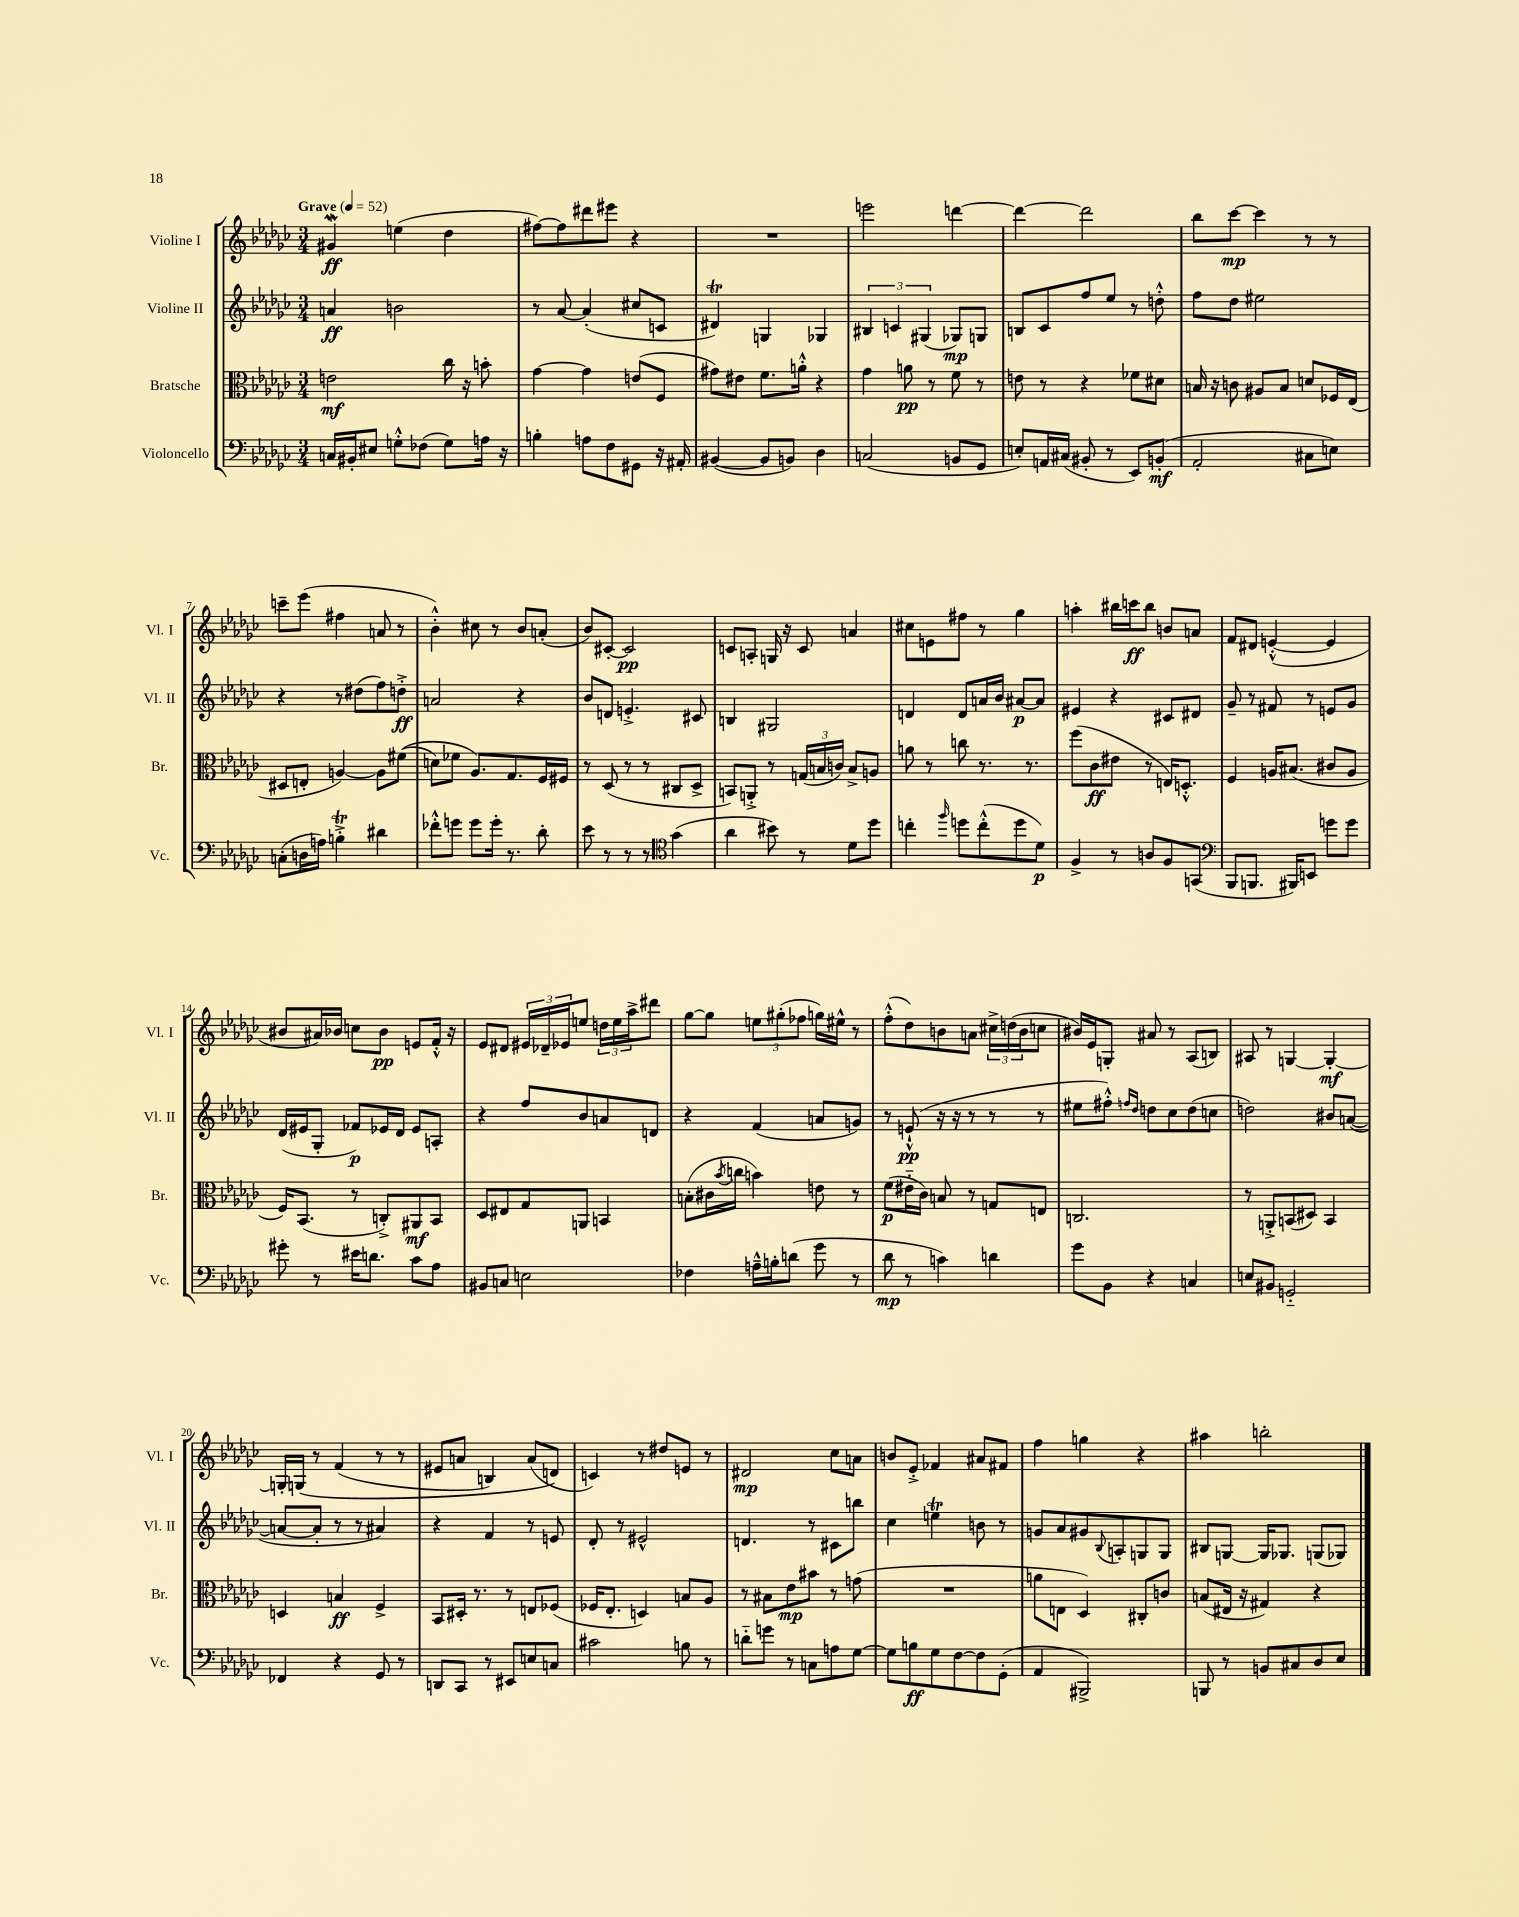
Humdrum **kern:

**kern	**dynam	**kern	**dynam	**kern	**dynam	**kern	**dynam
*part4	*part4	*part3	*part3	*part2	*part2	*part1	*part1
*staff4	*staff4	*staff3	*staff3	*staff2	*staff2	*staff1	*staff1
*I"Violoncello	*	*I"Bratsche	*	*I"Violine II	*	*I"Violine I	*
*I'Vc.	*	*I'Br.	*	*I'Vl. II	*	*I'Vl. I	*
*clefF4	*	*clefC3	*	*clefG2	*	*clefG2	*
*k[b-e-a-d-g-c-]	*	*k[b-e-a-d-g-c-]	*	*k[b-e-a-d-g-c-]	*	*k[b-e-a-d-g-c-]	*
*M3/4	*	*M3/4	*	*M3/4	*	*M3/4	*
*MM52	*	*MM52	*	*MM52	*	*MM52	*
=1	=1	=1	=1	=1	=1	=1	=1
!	!	!	!	!	!	!LO:TX:a:B:t=Grave	!
16Cn/LL	.	2en\	mf	4an/	ff	4g#XW/	ff
16BB#X'/J	.	.	.	.	.	.	.
8E#X/J	.	.	.	.	.	.	.
8Gn'^^\L	.	.	.	2bn\	.	(4een\	.
(8F-X\J	.	.	.	.	.	.	.
8G\L)	.	16cc-\	.	.	.	4dd-\	.
.	.	16r	.	.	.	.	.
16An\Jk	.	8bn'\	.	.	.	.	.
16r	.	.	.	.	.	.	.
=2	=2	=2	=2	=2	=2	=2	=2
4Bn'\	.	[4g-\	.	8r	.	[8ff#X\L)	.
.	.	.	.	[8a-/	.	8ff#\]	.
8An\L	.	4g-\]	.	(4a-'/]	.	8ddd#X\	.
8F\	.	.	.	.	.	8eee#X\J	.
8GG#X\J	.	(8en/L	.	8cc#X/L	.	4r	.
16r	.	8F/J	.	8cn/J	.	.	.
16AA#X'/	.	.	.	.	.	.	.
=3	=3	=3	=3	=3	=3	=3	=3
([4BB#X/	.	8g#X\L)	.	4d#Xt/)	.	2.r	.
.	.	8e#X\J	.	.	.	.	.
8BB#/L]	.	8.f\L	.	4Gn/	.	.	.
8BBn/J)	.	.	.	.	.	.	.
.	.	16an'^^\Jk	.	.	.	.	.
4D-\	.	4r	.	4G-X/	.	.	.
=4	=4	=4	=4	=4	=4	=4	=4
(2Cn/	.	4g-\	.	6B#X/	.	2eeen\	.
.	.	.	.	6cn/	.	.	.
.	.	8an\	pp	.	.	.	.
.	.	.	.	(6G#X/	.	.	.
.	.	8r	.	.	.	.	.
8BBn/L	.	8f\	.	8G-X/L)	mp	[4dddn\	.
8GG-/J	.	8r	.	8Gn/J	.	.	.
=5	=5	=5	=5	=5	=5	=5	=5
8En'/L)	.	8en\	.	8Bn/L	.	4ddd\_	.
16AAn/L	.	8r	.	8c-/	.	.	.
(16C#X/JJ	.	.	.	.	.	.	.
8BB#X'/	.	4r	.	8ff/	.	2ddd\]	.
8r	.	.	.	8ee-/J	.	.	.
8EE-/L)	.	8f-X\L	.	8r	.	.	.
(8BBn'/J	mf	8d#X\J	.	8ddn'^^\	.	.	.
=6	=6	=6	=6	=6	=6	=6	=6
2AA-'/	.	16Bn/	.	8ff\L	.	8bb-\L	.
.	.	16r	.	.	.	.	.
.	.	8cn\	.	8dd-\J	.	[8ccc-\J	mp
.	.	8A#X/L	.	2ee#X\	.	4ccc-\]	.
.	.	8B/J	.	.	.	.	.
8C#X\L	.	8dn/L	.	.	.	8r	.
8En\J)	.	16F-X/L	.	.	.	8r	.
.	.	(16E-/JJ	.	.	.	.	.
!!LO:LB:g=z
=7	=7	=7	=7	=7	=7	=7	=7
(8Cn'\L	.	8D#X/L	.	4r	.	8cccn~\L	.
16Dn\L	.	8En'/J	.	.	.	(8eee-\J	.
16An\JJ)	.	.	.	.	.	.	.
4Bnt'^\	.	[4An/)	.	8r	.	4ff#X\	.
.	.	.	.	(8dd#X\L	.	.	.
4d#X\	.	8A\L]	.	8ff\)	.	8an/	.
.	.	((8f#X\J	.	8ddn'^\J	ff	8r	.
=8	=8	=8	=8	=8	=8	=8	=8
8f-X'^^\L	.	8dn\L)	.	2an/	.	4b-'^^\)	.
8gn\J	.	8f-X\J	.	.	.	.	.
8g\L	.	8.A-/L)	.	.	.	8cc#X\	.
16g'\Jk	.	.	.	.	.	8r	.
8.r	.	8.G-/	.	.	.	.	.
.	.	.	.	4r	.	8b-/L	.
8d-'\	.	16F/L	.	.	.	(8an'/J	.
.	.	16F#X/JJ	.	.	.	.	.
=9	=9	=9	=9	=9	=9	=9	=9
8e-\	.	8r	.	8b-/L	.	8b-/L)	.
8r	.	(8D-/	.	8dn/J	.	[8c#X'/J	.
8r	.	8r	.	4.en'^/	.	2c#/]	pp
8r	.	8r	.	.	.	.	.
*clefC4	*	*	*	*	*	*	*
(4g-\	.	8C#X/L	.	.	.	.	.
.	.	8D-^/J	.	8c#X/	.	.	.
=10	=10	=10	=10	=10	=10	=10	=10
4a-\	.	8BBn/L)	.	4Bn/	.	8cn/L	.
.	.	8AAn'^/J	.	.	.	8An'/J	.
8b#X\)	.	8r	.	2G#X/	.	16Gn/	.
.	.	.	.	.	.	16r	.
8r	.	(24Gn/LL	.	.	.	8c/	.
.	.	24Bn/	.	.	.	.	.
.	.	24cn/JJ)	.	.	.	.	.
8d-\L	.	8B^/L	.	.	.	4an/	.
8dd-\J	.	8An/J	.	.	.	.	.
=11	=11	=11	=11	=11	=11	=11	=11
4ccn'\	.	8an\	.	4dn/	.	8cc#X\L	.
.	.	8r	.	.	.	8en\	.
16qqff/	.	.	.	.	.	.	.
8ddn\L	.	8ccn\	.	8d/L	.	8ff#X\J	.
(8cc'^^\	.	8.r	.	16an/L	.	8r	.
.	.	.	.	16b-/JJ	.	.	.
8dd\	.	.	.	[8a#X/L	p	4gg-\	.
.	.	8.r	.	.	.	.	.
8d-\J)	p	.	.	8a#/J]	.	.	.
=12	=12	=12	=12	=12	=12	=12	=12
4F^/	.	(8ff\L	.	4e#X/	.	4aan'\	.
.	.	8c-\	ff	.	.	.	.
8r	.	8e#X\J	.	4r	.	16bb#X\LL	.
.	.	.	.	.	.	16cccn\J	ff
8An/L	.	8r	.	.	.	8bb#\J	.
8F/	.	16En/KL)	.	8c#X/L	.	8bn/L	.
.	.	8.Dn'^^/J	.	.	.	.	.
(8GGn/J	.	.	.	8d#X/J	.	8an/J	.
=13	=13	=13	=13	=13	=13	=13	=13
*clefF4	*	*	*	*	*	*	*
8BBB-/L	.	4F/	.	8g-~/	.	8f/L	.
8.BBBn/J	.	.	.	8r	.	8d#X/J	.
.	.	16An/KL	.	8f#X/	.	([4en'^^/	.
16BBB#X/KL)	.	(8.B#X/J	.	.	.	.	.
8EEn/J	.	.	.	8r	.	.	.
8gn\L	.	8c#X/L	.	8en/L	.	4e/]	.
8g\J	.	8A/J	.	8g-/J	.	.	.
!!LO:LB:g=z
=14	=14	=14	=14	=14	=14	=14	=14
8g#X'\	.	16F/KL)	.	(16d-/LL	.	8b#X/L	.
.	.	(8.BB-/J	.	16e#X/J	.	.	.
8r	.	.	.	8G-'/J	.	16a#X/L)	.
.	.	.	.	.	.	16b-X/JJ	.
16e#X\KL	.	8r	.	8f-X/L)	p	8ccn\L	.
8.dn\J	.	.	.	.	.	.	.
.	.	8Cn'^/L)	.	16e-X/L	.	8b-\J	pp
.	.	.	.	16d-/JJ	.	.	.
8c-\L	.	8AA#X/	mf	8e-/L	.	8en/L	.
8A-\J	.	8BB-/J	.	8An'/J	.	16f'^^/Jk	.
.	.	.	.	.	.	16r	.
=15	=15	=15	=15	=15	=15	=15	=15
8BB#X/L	.	8D-/L	.	4r	.	8e-/L	.
8Cn/J	.	8E#X/	.	.	.	8d#X/J	.
2En\	.	8G-/	.	8ff/L	.	24e#X/LL	.
.	.	.	.	.	.	24d-X~/	.
.	.	.	.	.	.	24e-X/J	.
.	.	8AAn/J	.	8b-/	.	8een/J	.
.	.	4BBn/	.	8an/	.	24ddn\LL	.
.	.	.	.	.	.	24ee\	.
.	.	.	.	.	.	24aa-^\J	.
.	.	.	.	8dn/J	.	8ddd#X\J	.
=16	=16	=16	=16	=16	=16	=16	=16
4F-X\	.	(8Bn'\L	.	4r	.	[8gg-\L	.
.	.	16c#X\L	.	.	.	8gg-\J]	.
.	.	8qb-/	.	.	.	.	.
.	.	16ccn\JJ	.	.	.	.	.
16An~^^\LL	.	4bn\)	.	(4f/	.	12een\L	.
16Bn'\J	.	.	.	.	.	.	.
.	.	.	.	.	.	(12gg#X'\	.
(8dn\J	.	.	.	.	.	.	.
.	.	.	.	.	.	12ff-X\J	.
8g-\	.	8en\	.	8an/L	.	16ggn\LL)	.
.	.	.	.	.	.	16ee#X^^\JJ	.
8r	.	8r	.	8gn/J)	.	8r	.
=17	=17	=17	=17	=17	=17	=17	=17
8d-\	mp	(8f\L	p	8r	.	(8ff'^^\L	.
8r	.	16e#X\L	.	(8en`^^/	pp	8dd-\)	.
.	.	16c-\JJ)	.	.	.	.	.
4cn\)	.	8Bn/	.	16r	.	8bn\	.
.	.	.	.	16r	.	.	.
.	.	8r	.	8r	.	8an\J	.
4dn\	.	8Gn/L	.	8r	.	24cc#X^\LL	.
.	.	.	.	.	.	(24ddn\	.
.	.	.	.	.	.	24b\J	.
.	.	8En/J	.	8r	.	8ccn\J	.
=18	=18	=18	=18	=18	=18	=18	=18
8g-\L	.	2.Cn/	.	8ee#X\L	.	16b#X/LL)	.
.	.	.	.	.	.	16e-/J	.
8BB-\J	.	.	.	8ff#X'^^\J)	.	8Gn'/J	.
.	.	.	.	16qqffn/LL	.	.	.
.	.	.	.	16qqdd-/JJ	.	.	.
4r	.	.	.	8ddn\L	.	8a#X/	.
.	.	.	.	8cc-\	.	8r	.
4Cn/	.	.	.	(8dd\	.	(8A-/L	.
.	.	.	.	8ccn\J	.	8Bn/J)	.
=19	=19	=19	=19	=19	=19	=19	=19
8En/L	.	8r	.	2ddn\)	.	8A#X/	.
8BB#X/J	.	8AAn'^/L	.	.	.	8r	.
2GGn/	.	(8BBn/	.	.	.	[4Gn/	.
.	.	8D#X/J)	.	.	.	.	.
.	.	4BB/	.	8b#X/L	.	4G'/_	mf
.	.	.	.	([8an/J	.	.	.
!!LO:LB:g=z
=20	=20	=20	=20	=20	=20	=20	=20
4FF-X/	.	4Dn/	.	8an/L_	.	16Gn'/LL]	.
.	.	.	.	.	.	(16Gn/JJ	.
.	.	.	.	8a'/J]	.	8r	.
4r	.	4Bn/	ff	8r	.	(4f/	.
.	.	.	.	8r	.	.	.
8GG-/	.	4F^/	.	4a#X/)	.	8r	.
8r	.	.	.	.	.	8r	.
=21	=21	=21	=21	=21	=21	=21	=21
8DDn/L	.	8BB-/L	.	4r	.	8e#X/L	.
8CC-/J	.	16D#X'/Jk	.	.	.	8an/J	.
.	.	8.r	.	.	.	.	.
8r	.	.	.	4f/	.	4Bn/)	.
8EE#X/L	.	8r	.	.	.	.	.
8En/	.	8En/L	.	8r	.	(8a/L	.
8Cn/J	.	(8F-X/J	.	8en/	.	8dn/J)	.
=22	=22	=22	=22	=22	=22	=22	=22
2c#X\	.	16F-X/KL	.	8d-'/	.	4cn/)	.
.	.	8.E-'/J	.	.	.	.	.
.	.	.	.	8r	.	.	.
.	.	4Dn/)	.	2e#X^^/	.	8r	.
.	.	.	.	.	.	8dd#X/L	.
8Bn\	.	8Bn/L	.	.	.	8en/J	.
8r	.	8A-/J	.	.	.	8r	.
=23	=23	=23	=23	=23	=23	=23	=23
8dn\L	.	8r	.	4.dn/	.	2d#X/	mp
8gn\J	.	8B#X\L	.	.	.	.	.
8r	.	8e-\	mp	.	.	.	.
8Cn\L	.	8b#X\J	.	8r	.	.	.
8An\	.	8r	.	8c#X\L	.	8cc-\L	.
[8G-\J	.	(8gn\	.	8bbn\J	.	8an\J	.
=24	=24	=24	=24	=24	=24	=24	=24
8G-\L]	.	2.r	.	4cc-\	.	8bn/L	.
8Bn\	ff	.	.	.	.	8e-'^/J	.
8G-\	.	.	.	4eent\	.	4f-X/	.
[8F\	.	.	.	.	.	.	.
8F\]	.	.	.	8bn\	.	8a#X/L	.
(8GG-'\J	.	.	.	8r	.	8f#X/J	.
=25	=25	=25	=25	=25	=25	=25	=25
4AA-/	.	8an\L	.	8gn/L	.	4ff\	.
.	.	8En\J	.	8a-/	.	.	.
2BBB#X^/)	.	4D-/)	.	8g#X/	.	4ggn\	.
.	.	.	.	8qqB-/	.	.	.
.	.	.	.	8An'/	.	.	.
.	.	8C#X'/L	.	8Gn/	.	4r	.
.	.	8cn/J	.	8G/J	.	.	.
=26	=26	=26	=26	=26	=26	=26	=26
8BBBn/	.	(8Bn/L	.	8B#X/L	.	4aa#X\	.
8r	.	16E#X/Jk	.	[8Gn/J	.	.	.
.	.	16r	.	.	.	.	.
8BBn/L	.	4G#X/)	.	16G/KL]	.	2bbn'\	.
.	.	.	.	8.G-X/J	.	.	.
8C#X/	.	.	.	.	.	.	.
8D-/	.	4r	.	(8Gn/L	.	.	.
8E-/J	.	.	.	8G-X/J)	.	.	.
==	==	==	==	==	==	==	==
*-	*-	*-	*-	*-	*-	*-	*-
